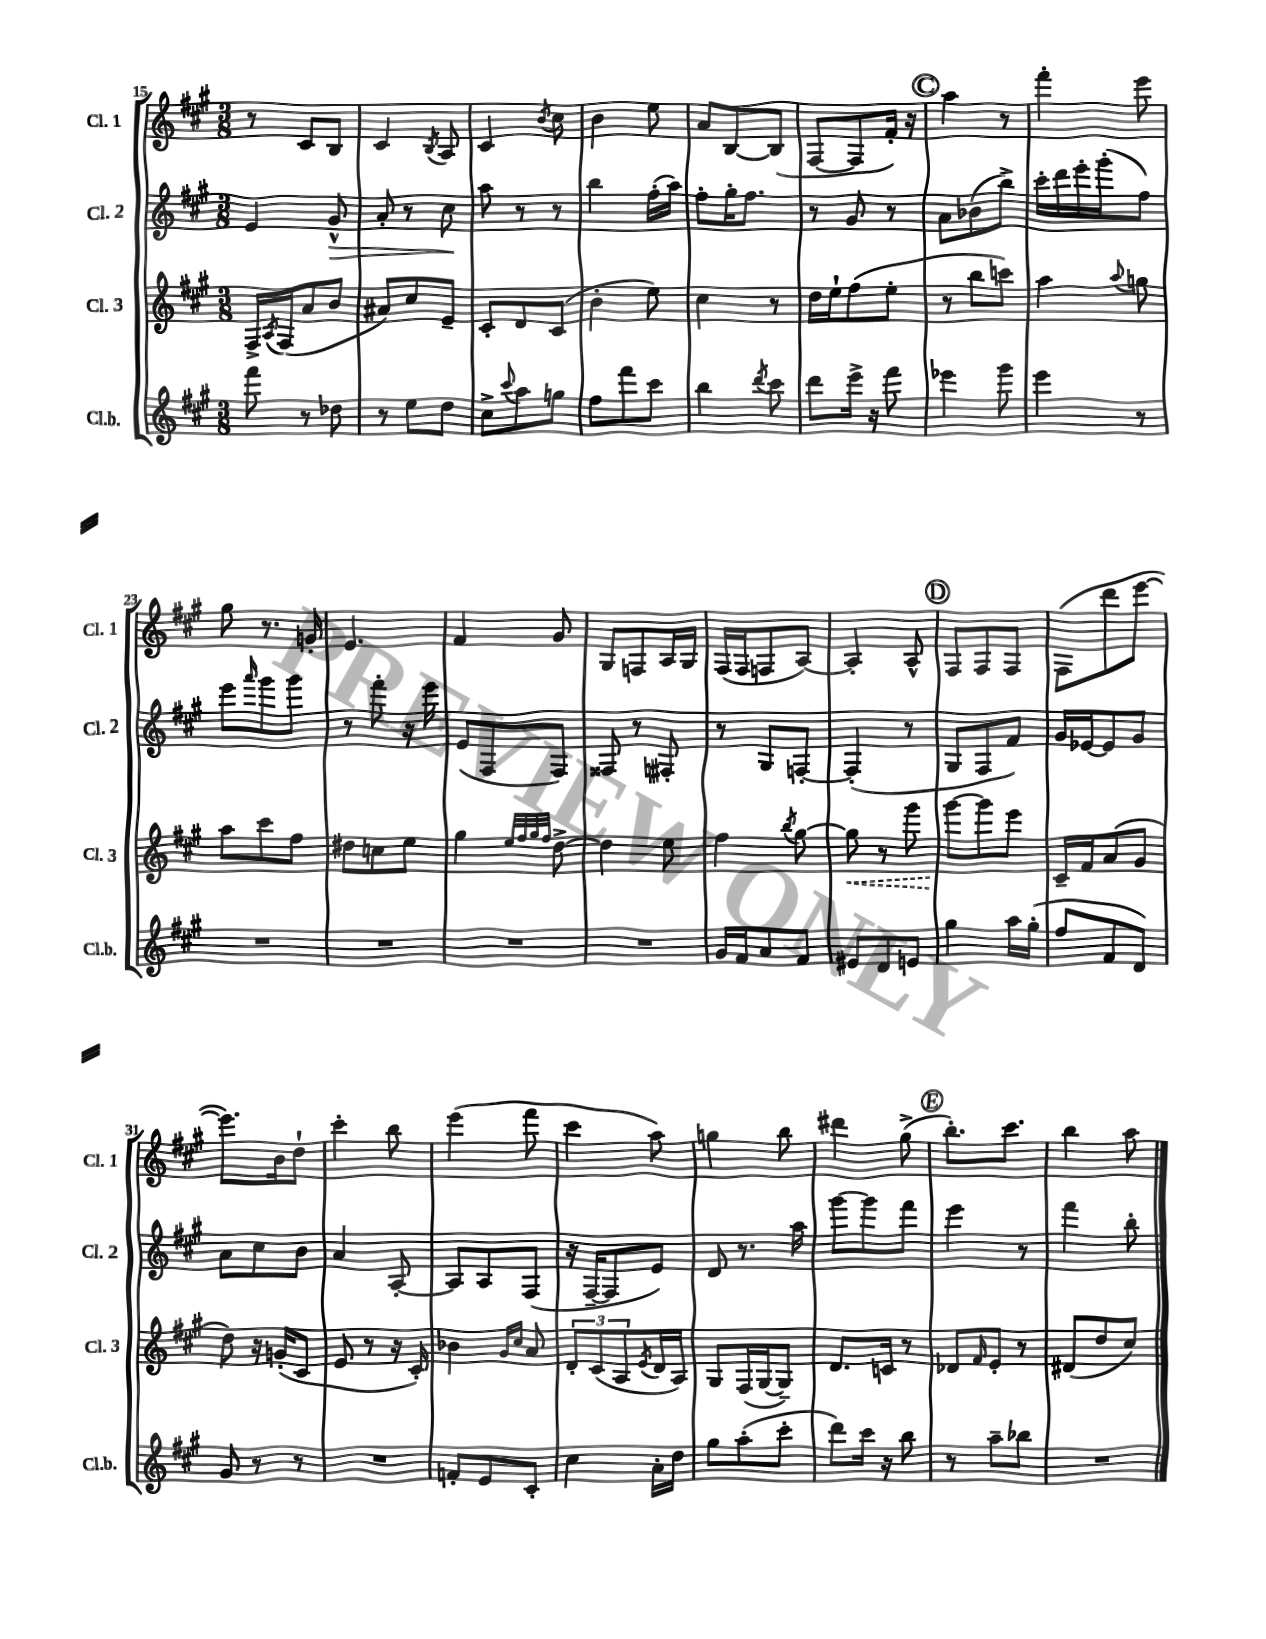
<<
\new StaffGroup <<
\new Staff = "s0" \with { instrumentName = "Cl. 1" shortInstrumentName = "Cl. 1" } {
    \clef treble \key a \major \numericTimeSignature \time 3/8
    r8 cis'8 b8 |
    cis'4 \acciaccatura { b8 } a8 |
    cis'4 \acciaccatura { b'8 } cis''8 |
    b'4 e''8 |
    a'8 b8~ b8( |
    fis8~ fis8 fis'16-.) r16 |
    \mark \markup { \circle "C" } a''4 r8 |
    fis'''4-. e'''8 |
    gis''8 r8. g'16-. |
    e'4. |
    fis'4 gis'8 |
    gis8 f8 a16 gis16 |
    fis16( fis16 f8 a8~) |
    a4-. a8-^ |
    \mark \markup { \circle "D" } fis8 fis8 fis8 |
    fis8( d'''8 e'''8~ |
    e'''8.) b'16 d''8-! |
    cis'''4-. b''8 |
    e'''4( fis'''8 |
    cis'''4 a''8) |
    g''4 b''8 |
    dis'''4 gis''8->( |
    \mark \markup { \circle "E" } b''8.-.) cis'''8. |
    b''4 a''8 \bar "|." |
}
\new Staff = "s1" \with { instrumentName = "Cl. 2" shortInstrumentName = "Cl. 2" } {
    \clef treble \key a \major \numericTimeSignature \time 3/8
    e'4 gis'8-^\> |
    a'8-. r8 cis''8\! |
    a''8 r8 r8 |
    b''4 fis''16-.( a''16) |
    fis''8-. gis''16-. fis''8. |
    r8 gis'8 r8 |
    \mark \markup { \circle "C" } a'8 bes'8( b''8->) |
    cis'''16-. d'''16 e'''16-. gis'''16-.( fis''8) |
    e'''8 \grace { a'''16 } gis'''8 gis'''8 |
    r8 fis'''8-. r16 e'''16 |
    e'8( fis8 fis8) |
    fisis8 r8 fis8-. |
    r8 gis8 f8~-. |
    f4-.( r8 |
    \mark \markup { \circle "D" } gis8 fis8 fis'8) |
    gis'16 ees'16~ ees'8 gis'8 |
    a'8 cis''8 b'8 |
    a'4 a8~-. |
    a8 a8 fis8( |
    r16 fis16~-- fis8 e'8) |
    d'8 r8. a''16 |
    gis'''8~ gis'''8 fis'''8 |
    \mark \markup { \circle "E" } e'''4 r8 |
    fis'''4 b''8-. \bar "|." |
}
\new Staff = "s2" \with { instrumentName = "Cl. 3" shortInstrumentName = "Cl. 3" } {
    \clef treble \key a \major \numericTimeSignature \time 3/8
    fis16-> \acciaccatura { a8 } fis16( a'8 b'8 |
    ais'8) cis''8 e'8-- |
    cis'8-. d'8 cis'8( |
    b'4-. e''8) |
    cis''4 r8 |
    d''16 e''16-! fis''8( e''8-. |
    \mark \markup { \circle "C" } r8 b''8 c'''8) |
    a''4 \appoggiatura { a''8 } g''8 |
    a''8 cis'''8 fis''8 |
    dis''8 c''8 e''8 |
    gis''4 \grace { e''32 fis''32 gis''32 fis''32 } d''8~-> |
    d''4 e''8 |
    fis''4 \acciaccatura { b''8 } gis''8~ |
    \once \override Hairpin.style = #'dashed-line gis''8\< r8 gis'''8 |
    \mark \markup { \circle "D" } gis'''8~\! gis'''8 e'''8 |
    cis'16-- fis'16 a'8( gis'8 |
    d''8) r16 g'16-.( cis'8 |
    e'8 r8 r16 cis'16-.) |
    bes'4 \grace { gis'16 cis''16 } a'8 |
    \tuplet 3/2 { d'8-. cis'8( a8 } \acciaccatura { e'8 } d'16 a16) |
    gis8 fis16( gis16~ gis8--) |
    d'8. c'16 r8 |
    \mark \markup { \circle "E" } des'8 \grace { fis'16 } e'8-. r8 |
    dis'8( d''8 cis''8) \bar "|." |
}
\new Staff = "s3" \with { instrumentName = "Cl.b." shortInstrumentName = "Cl.b." } {
    \clef treble \key a \major \numericTimeSignature \time 3/8
    fis'''8 r8 des''8 |
    r8 e''8 d''8 |
    cis''8-> \appoggiatura { cis'''8 } a''8 g''8 |
    fis''8 fis'''8 cis'''8 |
    b''4 \acciaccatura { d'''8 } cis'''8 |
    d'''8 e'''16-> r16 fis'''8 |
    \mark \markup { \circle "C" } ees'''4 gis'''8 |
    e'''4 r8 |
    R4. |
    R4. |
    R4. |
    R4. |
    gis'16 fis'16 a'8 fis'8 |
    eis'8 d'8 e'8 |
    \mark \markup { \circle "D" } gis''4 a''16 gis''16-.( |
    fis''8 fis'8 d'8) |
    gis'8 r8 r8 |
    R4. |
    f'8-. e'8 cis'8-. |
    cis''4 a'16-. d''16 |
    gis''8 a''8-.( cis'''8-. |
    d'''8) cis'''16 r16 b''8 |
    \mark \markup { \circle "E" } r8 a''8-- bes''8 |
    R4. \bar "|." |
}
>>
>>
\layout { \context { \Score currentBarNumber = #15 } }
